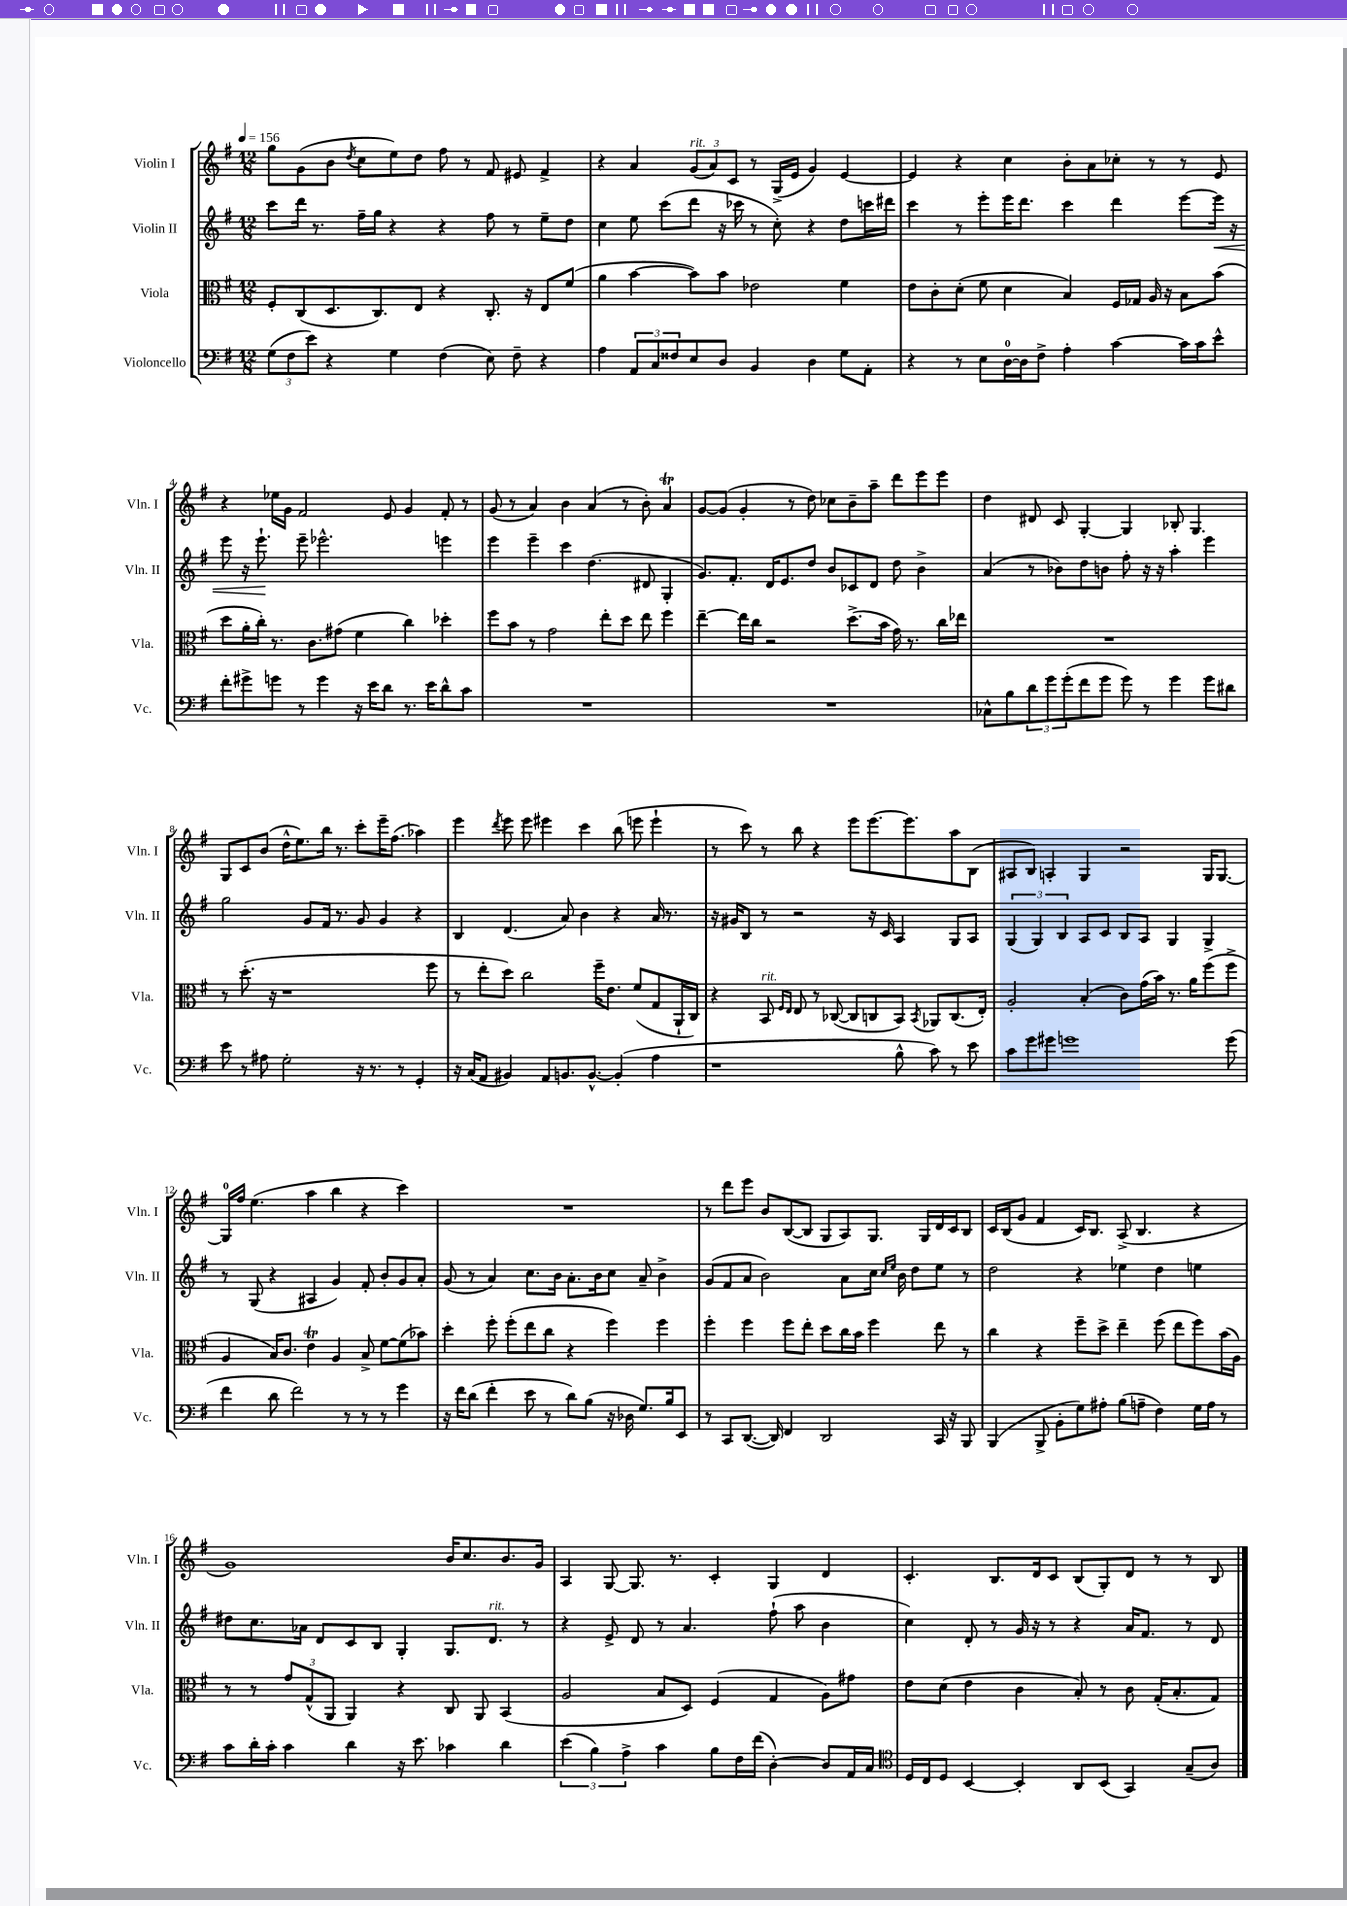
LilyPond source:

<<
\new StaffGroup <<
\new Staff = "s0" \with { instrumentName = "Violin I" shortInstrumentName = "Vln. I" } {
    \clef treble \key g \major \numericTimeSignature \time 12/8 \tempo 4 = 156
    g''8 g'8( b'8 \acciaccatura { d''8 } c''8 e''8) d''8 fis''8 r8 fis'8 eis'8 fis'4-> |
    r4 a'4 \tuplet 3/2 { g'8^\markup { \italic "rit." }( a'8) c'8 } r8 g16->( e'16 g'4) e'4~ |
    e'4 r4 c''4 b'8-. a'8 ces''8-. r8 r8 e'8 |
    r4 ees''16 g'16 fis'2 e'8 g'4 fis'8-. r8 |
    g'8( r8 a'4) b'4 a'4( r8 b'8-.) a'4\trill |
    g'8~ g'8( g'4-. r8 d''8) ces''8 b'8-- a''8-- d'''8 e'''8 e'''8 |
    d''4 dis'8 c'8 g4~-. g4 bes8-. g4. |
    g8 c'8 b'8( d''16-^ e''8.) b''16 r8. c'''8-. e'''16-- fis''8.( aes''4) |
    e'''4 \acciaccatura { d'''8 } e'''8 e'''8 eis'''4 c'''4 b''8( e'''8 e'''4-! |
    r8 c'''8) r8 b''8 r4 e'''8 e'''8.~ e'''8. a''8 b8( |
    ais8 b8) a4-. g4 r2 g16 g8.~ |
    g16-0 fis''16 e''4.( a''4 b''4 r4 c'''4) |
    R1. |
    r8 d'''8 e'''8 b'8 b8~( b8 g8 a8) g8. g16 d'16 c'16 b8 |
    c'16 b16( g'8 fis'4 c'16) b8. a8->( b4. r4 |
    g'1) b'16 c''8. b'8. g'16 |
    a4 g8~ g8. r8. c'4-. g4 d'4 |
    c'4.-. b8. d'16 c'8 b8( g8-.) d'8 r8 r8 b8 \bar "|." |
}
\new Staff = "s1" \with { instrumentName = "Violin II" shortInstrumentName = "Vln. II" } {
    \clef treble \key g \major \numericTimeSignature \time 12/8
    c'''8 d'''16 r8. fis''16-- g''16 r4 r4 fis''8 r8 e''8-- d''8 |
    c''4 e''8 c'''8( d'''8 r16 ces'''16 r8 c''8-.) r4 d''8 c'''16 dis'''16 |
    c'''4 r8 e'''8-. e'''16 d'''8. c'''4 d'''4 e'''8~ e'''16\< r16 |
    e'''8 r16 e'''8.-!\! e'''8-- ees'''2.-^ e'''4 |
    e'''4 e'''4-- c'''4 d''4.( dis'8 g4-. |
    g'8.) fis'8.-. d'16 e'8. d''8 b'8 ces'8 d'8 d''8 b'4-> |
    a'4( r8 bes'8) d''8 b'8 fis''8-. r16 r16 a''4-. e'''4 |
    g''2 g'8 fis'16 r8. g'8 g'4 r4 |
    b4 d'4.( a'8) b'4 r4 a'16 r8. |
    r16 gis'16 b8 r8 r2 r16 c'16 a4 g8 a8 |
    \tuplet 3/2 { g4( g4) b4 } a8 c'8 b8 a8 g4 g4-> |
    r8 g8( r4 ais4 g'4) fis'8-. b'8-. g'8 a'8-. |
    g'8( r8 a'4) c''8. b'16 a'8.-. b'16 c''8 a'8-- b'4-> |
    g'8( fis'8 a'8 b'2) a'8 c''16 \grace { c''16 e''16 } b'16 d''8 e''8 r8 |
    d''2 r4 ees''4 d''4 e''4 |
    dis''8 c''8. aes'16 d'8 c'8 b8 g4-. g8. d'8.^\markup { \italic "rit." } r8 |
    r4 e'8-> d'8 r8 a'4. fis''8-!( a''8 b'4 |
    c''4) d'8-. r8 g'16 r16 r8 r4 a'16 fis'8. r8 d'8 \bar "|." |
}
\new Staff = "s2" \with { instrumentName = "Viola" shortInstrumentName = "Vla." } {
    \clef alto \key g \major \numericTimeSignature \time 12/8
    fis8-. c8( d8. c8.) e8 r4 c8.-. r16 e8 fis'8( |
    a'4 b'4~ b'8) b'8 ees'2 fis'4 |
    e'8 c'8-. d'8-.( fis'8 d'4 b4) fis16 ges16 a16 r16 b8 b'8( |
    d''8 a'16-. c''16-.) r8. c'8. gis'8( fis'4 c''4) des''4-. |
    fis''8 b'8 r8 g'2 e''8-. d''8 e''8 fis''4 |
    e''4~-- e''16 c''16 r2 d''8.->( b'16 g'16) r8. c''16 ees''16 |
    R1. |
    r8 d''8.-.( r16 r1 fis''8 |
    r8 e''8-. d''8) c''2 fis''16-- e'8. fis'8( g8 a,16-! c16) |
    r4 b,8^\markup { \italic "rit." } \grace { fis16 e16 } e8 r8 ces8~( ces8 c8 b,8) \acciaccatura { b,8 } aes,8 c8.( e16-.) |
    a2-. b4-.( c'8) g'16( b'16) r8. a'16 fis''8( fis''8-> |
    a4 b16) c'8. e'4\trill a4 b8-> fis'8~ fis'8( bes'8) |
    d''4-. fis''8-. fis''8-.( e''8 c''8 r4 fis''4) fis''4 |
    fis''4-. fis''4 fis''8 e''8-. d''8 c''16 b'16 fis''4 e''8 r8 |
    c''4 r4 fis''8-- d''8-> e''4-- fis''8( e''8 fis''8) b'16( a16) |
    r8 r8 \tuplet 3/2 { g'8 g8-^( a,8 } a,4) r4 c8 a,8 b,4( |
    a2 b8 d8) fis4( g4 a8) gis'8 |
    e'8 d'8( e'4 c'4 b8-.) r8 c'8 g16-.( b8.-. g8) \bar "|." |
}
\new Staff = "s3" \with { instrumentName = "Violoncello" shortInstrumentName = "Vc." } {
    \clef bass \key g \major \numericTimeSignature \time 12/8
    \tuplet 3/2 { g8( fis8 e'8) } r4 g4 fis4( e8) fis8-- r4 |
    a4 \tuplet 3/2 { a,8 c8 fisis8 } e8 d8 b,4 d4 g8 a,8-. |
    r4 r8 e8 d16-0~ d16 fis8-> a4-. c'4~ c'16 c'16 e'8-^ |
    fis'8-. gis'8-> g'8 r8 g'4 r16 e'16 d'8 r8. e'16 d'8-^ c'8 |
    R1. |
    R1. |
    ces8-^ b8 \tuplet 3/2 { d'8 g'8 g'8-.( } fis'8 g'8 g'8) r8 g'4 g'8 dis'8 |
    e'8 r8 ais8 g2-. r16 r8. r8 g,4-. |
    r16 c16( a,8 bis,4) a,8 b,8. b,8.~-^ b,4-.( a4 |
    r1 b8-^ c'8) r8 e'8 |
    c'8 g'8 gis'8 g'1 g'8( |
    fis'4 d'8 fis'2) r8 r8 r8 g'4 |
    r16 fis'16 d'8( fis'4-. e'8 r8 d'8) b8( r16 des16 g8.) b16 e,8 |
    r8 c,8 d,8.~( d,16) fis,4 d,2 c,16 r16 b,,8 |
    b,,4( b,,8-> b,8-. g8) ais8-. b8( a8-- fis4) g16 a16 r8 |
    c'8 d'16-. c'16-. c'4 d'4 r16 e'8. ces'4 d'4 |
    \tuplet 3/2 { e'4( b4) a4-> } c'4 b8 fis16 fis'16( d4~-.) d8 a,16 c16 |
    \clef tenor d16 c16 d8 b,4~ b,4-. a,8 b,8( g,4) g8--( a8) \bar "|." |
}
>>
>>
